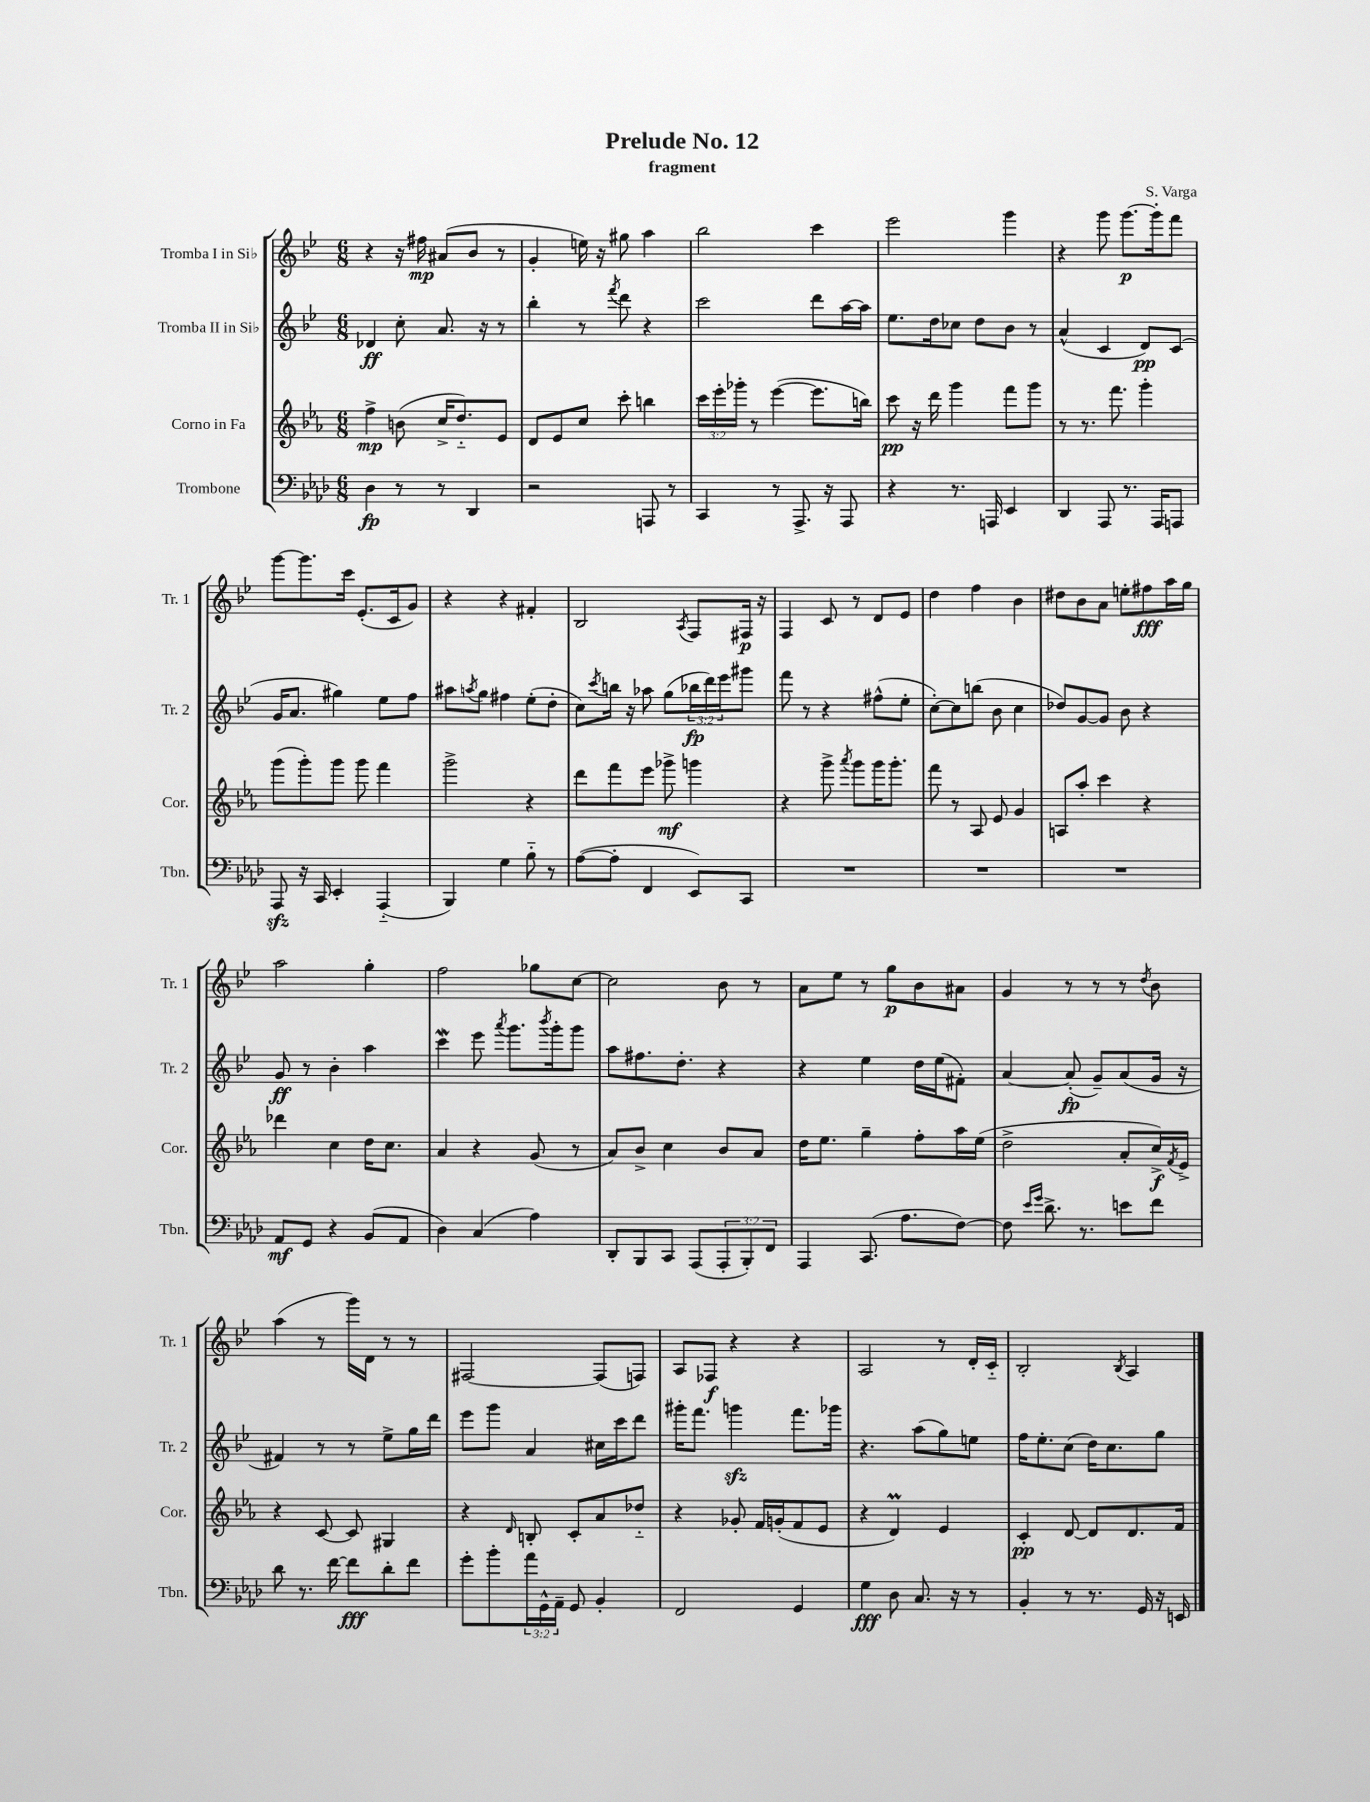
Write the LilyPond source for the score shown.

\header { title = "Prelude No. 12" composer = "S. Varga" subtitle = "fragment" }
<<
\new StaffGroup <<
\new Staff = "s0" \with { instrumentName = "Tromba I in Sib" shortInstrumentName = "Tr. 1" } {
    \clef treble \key bes \major \numericTimeSignature \time 6/8
    r4 r16 fis''16\mp ais'8( bes'8 r8 |
    g'4-. e''16) r16 gis''8 a''4 |
    bes''2 c'''4 |
    ees'''2 g'''4 |
    r4 g'''8 g'''8.~\p g'''16-. f'''8 |
    g'''8~ g'''8. c'''16 ees'8.-.( c'16 g'8) |
    r4 r4 fis'4-. |
    bes2 \acciaccatura { a8 } f8 fis16\p r16 |
    f4 c'8 r8 d'8 ees'8 |
    d''4 f''4 bes'4 |
    dis''8 bes'8 a'8 e''8-. fis''8\fff a''16 g''16 |
    a''2 g''4-. |
    f''2 ges''8 c''8~ |
    c''2 bes'8 r8 |
    a'8 ees''8 r8 g''8\p bes'8 ais'8 |
    g'4 r8 r8 r8 \acciaccatura { d''8 } bes'8 |
    a''4( r8 g'''16) d'16 r8 r8 |
    fis2~ fis8( f8) |
    a8 fes8\f r4 r4 |
    a2 r8 d'16-. c'16-_ |
    bes2-. \acciaccatura { bes8 } a4 \bar "|." |
}
\new Staff = "s1" \with { instrumentName = "Tromba II in Sib" shortInstrumentName = "Tr. 2" } {
    \clef treble \key bes \major \numericTimeSignature \time 6/8 \override Staff.TupletNumber.text = #tuplet-number::calc-fraction-text
    des'4\ff c''8-. a'8. r16 r8 |
    bes''4-. r8 \acciaccatura { f'''8 } d'''8 r4 |
    c'''2 d'''8 a''16~ a''16 |
    ees''8. d''16 ces''8 d''8 bes'8 r8 |
    a'4-^( c'4 d'8\pp) c'8( |
    g'16 a'8. gis''4) ees''8 f''8 |
    ais''8 \acciaccatura { a''8 } g''8 fis''4 ees''8-.( d''8-. |
    c''8) \acciaccatura { c'''8 } b''16 r16 aes''8 g''8( \tuplet 3/2 { bes''16\fp d'''16) ees'''16 } gis'''8 |
    f'''8 r8 r4 fis''8-^( ees''8-. |
    c''8~-.) c''8 b''8( bes'8 c''4 |
    des''8) g'8~ g'8 bes'8 r4 |
    g'8\ff r8 bes'4-. a''4 |
    c'''4\mordent ees'''8 \acciaccatura { a'''8 } g'''8. \acciaccatura { bes'''8 } g'''16-. g'''8 |
    a''8 fis''8. d''8.-. r4 |
    r4 ees''4 d''16 ees''16( fis'8-.) |
    a'4~ a'8-.\fp( g'8--) a'8( g'16 r16 |
    fis'4) r8 r8 ees''8-> g''16 d'''16 |
    ees'''8 g'''8 a'4 cis''16 c'''16 d'''8 |
    gis'''16-. f'''8. g'''4\sfz f'''8. ges'''16 |
    r4. a''8( g''8) e''8 |
    f''16 ees''8.-. c''8( d''16) c''8. g''8 \bar "|." |
}
\new Staff = "s2" \with { instrumentName = "Corno in Fa" shortInstrumentName = "Cor." } {
    \clef treble \key ees \major \numericTimeSignature \time 6/8 \override Staff.TupletNumber.text = #tuplet-number::calc-fraction-text
    f''4->\mp b'8( c''16-> d''8.-_) ees'8 |
    d'8 ees'8 c''8 c'''8-. b''4 |
    \tuplet 3/2 { c'''16 ees'''16-. ges'''16-. } r8 ees'''4~( ees'''8. b''16) |
    c'''8\pp r16 d'''16 g'''4 f'''8 g'''8 |
    r8 r8. f'''8. g'''4-. |
    g'''8( g'''8-.) g'''8 g'''8 f'''4 |
    g'''2-> r4 |
    d'''8 f'''8 ees'''8 ges'''8->\mf g'''4 |
    r4 g'''8-> \acciaccatura { aes'''8 } g'''8 g'''16 g'''8.-. |
    f'''8 r8 aes8 ees'8 g'4 |
    a8 aes''8-. c'''4 r4 |
    des'''4 c''4 d''16 c''8. |
    aes'4 r4 g'8( r8 |
    aes'8) bes'8-> c''4 bes'8 aes'8 |
    d''16 ees''8. g''4-- f''8-. aes''16 ees''16( |
    d''2-> aes'8-. c''16->\f) \acciaccatura { f'8 } ees'16-> |
    r4 c'8~ c'8 gis4 |
    r4 \grace { d'16 } b8-. c'8-. aes'8 des''8-_ |
    r4 ges'8-. f'16 g'16-.( f'8 ees'8 |
    r4 d'4\prall) ees'4 |
    c'4-.\pp d'8~ d'8 d'8. f'16 \bar "|." |
}
\new Staff = "s3" \with { instrumentName = "Trombone" shortInstrumentName = "Tbn." } {
    \clef bass \key aes \major \numericTimeSignature \time 6/8 \override Staff.TupletNumber.text = #tuplet-number::calc-fraction-text
    des4\fp r8 r8 des,4 |
    r2 a,,8 r8 |
    c,4 r8 aes,,8.-> r16 aes,,8 |
    r4 r8. a,,16 ees,4 |
    des,4 aes,,8 r8. aes,,16 a,,8 |
    aes,,8\sfz r16 c,16 ees,4-. aes,,4-_( |
    bes,,4) g4 bes8-_ r8 |
    aes8~( aes8-. f,4 ees,8) c,8 |
    R2. |
    R2. |
    R2. |
    aes,8\mf g,8 r4 bes,8( aes,8 |
    des4) c4( aes4) |
    des,8-. bes,,8 c,8 aes,,8( \tuplet 3/2 { aes,,8-. bes,,8-.) f,8 } |
    aes,,4 c,8.( aes8. f8~) |
    f8 \grace { ees'16 g'16 } des'8.-> r8. e'8 f'8 |
    des'8 r8. f'16~ f'8\fff des'8-. f'8 |
    g'8-. bes'8-. \tuplet 3/2 { aes'16 g,16-^ aes,16-- } g,8 bes,4-. |
    f,2 g,4 |
    g4\fff des8 c8. r16 r8 |
    bes,4-. r8 r8. g,16 r16 e,16 \bar "|." |
}
>>
>>
\layout { \context { \Score \remove "Bar_number_engraver" } }
